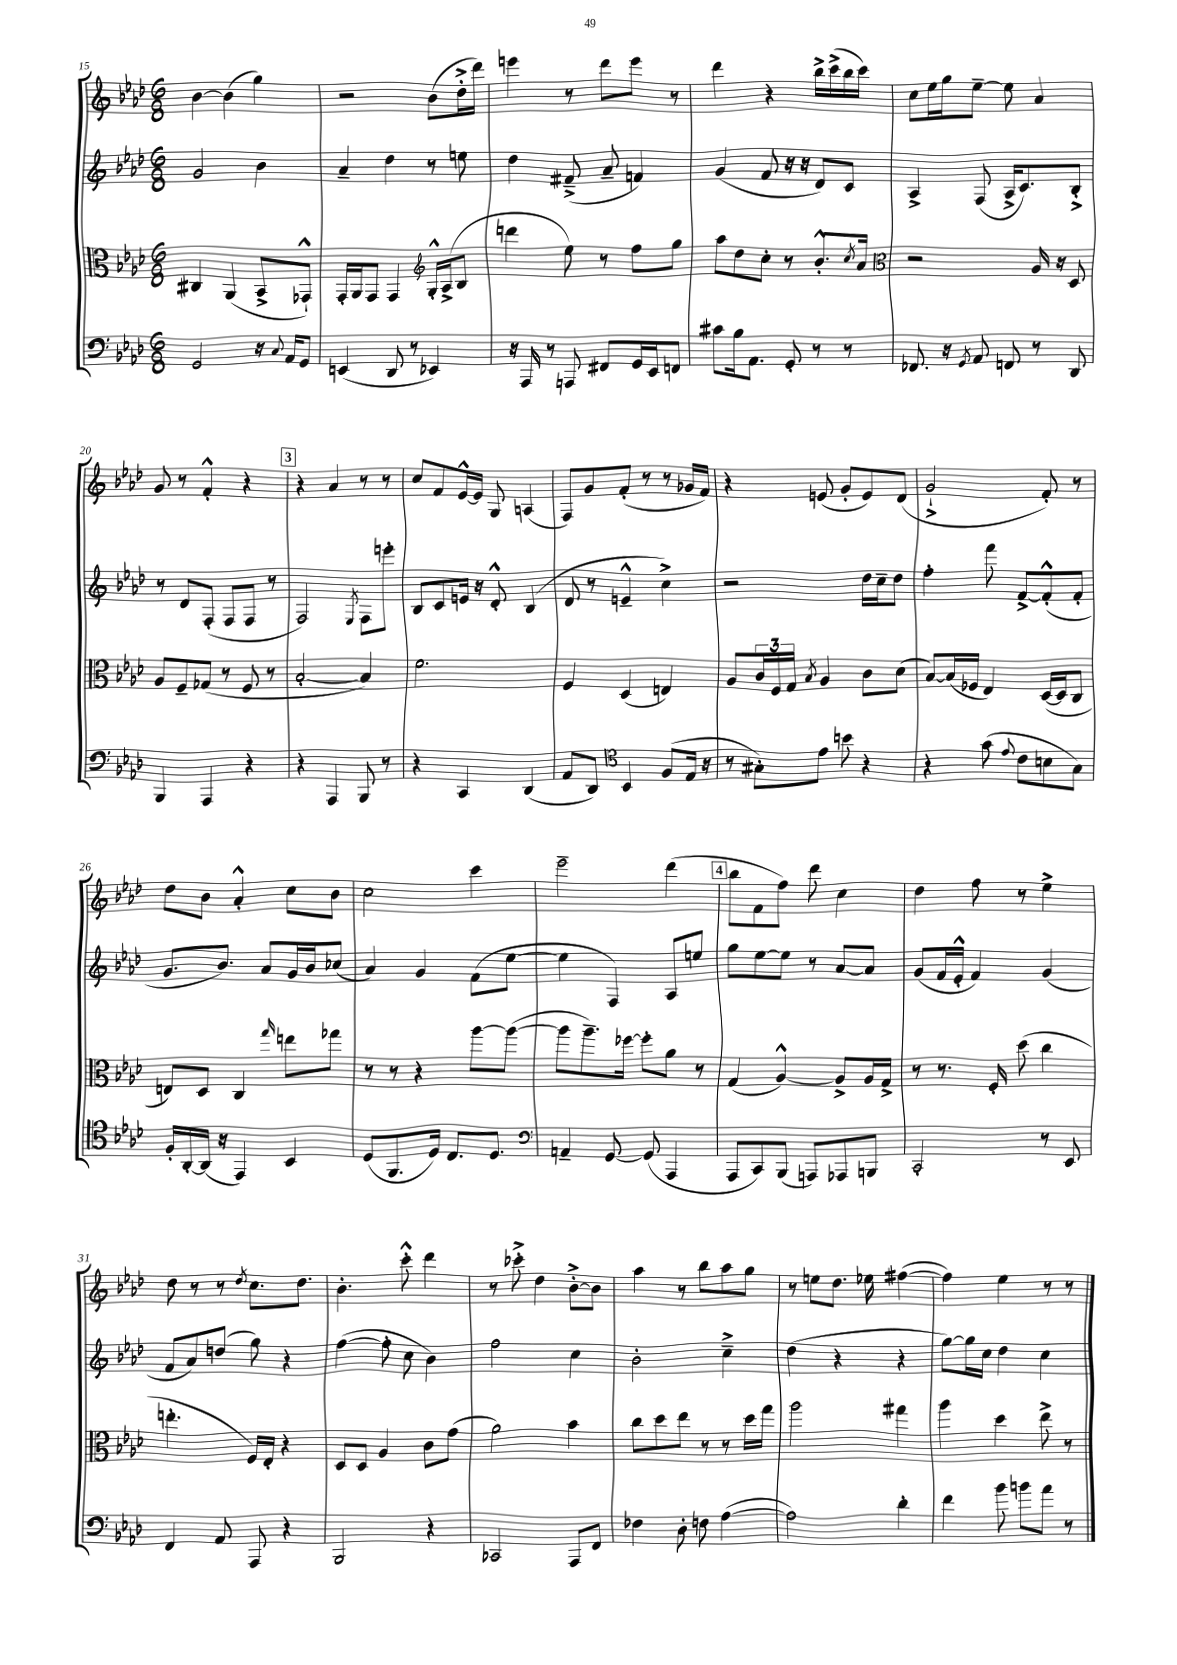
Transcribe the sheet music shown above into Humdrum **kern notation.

**kern	**kern	**kern	**kern
*part4	*part3	*part2	*part1
*staff4	*staff3	*staff2	*staff1
*clefF4	*clefC3	*clefG2	*clefG2
*k[b-e-a-d-]	*k[b-e-a-d-]	*k[b-e-a-d-]	*k[b-e-a-d-]
*M6/8	*M6/8	*M6/8	*M6/8
=15	=15	=15	=15
2GG/	4C#X/	2g/	[4b-\
.	(4AA-/	.	(4b-\]
16r	8BB-^/L	4b-\	4gg\)
8qqC/	.	.	.
16AA-/KL	.	.	.
8GG/J	8GG-X`^^/J)	.	.
=16	=16	=16	=16
(4EEn/	16GG'/LL	4a-~/	2r
.	16AA-/J	.	.
.	8GG/J	.	.
8DD-/	4GG/	4dd-\	.
8r	.	.	.
*	*clefG2	*	*
4EE-X/)	16G'^^/LL	8r	(8b-\L
.	(16A-^/J	.	.
.	8B-/J	8een\	16dd-'^\L
.	.	.	16ddd-\JJ)
=17	=17	=17	=17
16r	4dddn\	4dd-\	4eeen\
16AAA-/	.	.	.
8r	.	.	.
8AAAn/	8ee-\)	(8f#X~^/	8r
8FF#X/L	8r	8a-~/	8ddd-\L
16GG/L	8ff\L	4fn/)	8eee\J
16EE-/J	.	.	.
8FFn/J	8gg\J	.	8r
=18	=18	=18	=18
8c#X\L	8aa-\L	(4g/	4ddd-\
16B-\k	8dd-\	.	.
8.AA-\J	.	.	.
.	8cc'\J	8f/	4r
8GG'/	8r	16r	.
.	.	16r	.
8r	8.b-'^^/L	8d-/L)	16bb-^\LL
.	.	.	(16ccc^\
8r	.	8c/J	16bb-\
.	8qcc/	.	.
.	16a-/Jk	.	16ccc\JJ)
=19	=19	=19	=19
*	*clefC3	*	*
8.FF-X/	2r	4A-^/	8cc\L
.	.	.	16ee-\L
16r	.	.	16gg\J
8qGG/	.	.	.
8AA-/	.	(8F/	[8ee-~\J
8FFn/	.	16A-^/KL	8ee-\]
.	.	8.c/)	.
8r	16A-/	.	4a-/
.	16r	.	.
8DD-/	8D-/	8B-'^/J	.
!!LO:LB:g=z
=20	=20	=20	=20
4BBB-/	8A-/L	8r	8g/
.	8F~/	8d-/L	8r
4AAA-/	(8G-X/J	(8F'/J	4f'^^/
.	8r	8F/L	.
4r	8F/	8F/J	4r
.	8r	8r	.
!!LO:REH:place=s1:t=3
=21	=21	=21	=21
4r	[2B-'/	2F/)	4r
4AAA-/	.	.	4a-/
.	.	8qE-/	.
8BBB-/	4B-/])	8F\L	8r
8r	.	8eeen'\J	8r
=22	=22	=22	=22
4r	2.f\	8B-/L	8cc/L
.	.	8c/	8f/
4CC/	.	16en/Jk	[16e-^^/L
.	.	16r	16e-/JJ]
.	.	8d-'^^/	8G/
(4DD-/	.	(4B-/	(4An/
=23	=23	=23	=23
8AA-/L	4F/	8d-/	8F/L)
8DD-/J)	.	8r	8g/
*clefC4	*	*	*
4BB-/	(4D-/	4en~^^/	(8f'/J
.	.	.	8r
(8F/L	4En/)	4cc^\)	8r
16E-/Jk	.	.	16g-X/LL
16r	.	.	16f/JJ)
=24	=24	=24	=24
8r	8A-/L	2r	4r
8G#X'\L)	24c/L	.	.
.	24F/	.	.
.	24G/JJ	.	.
.	8qB-/	.	.
8e-\J	4A-/	.	(8en/
8bn\	.	.	8g'/L
4r	8c\L	16dd-\LL	8e/)
.	.	16cc~\J	.
.	(8d-\J	8dd-\J	(8d-/J
=25	=25	=25	=25
4r	[8B-/L)	4ff'\	2g`^/
.	(16B-/L]	.	.
.	16F-X/JJ	.	.
(8g\	4E-/)	8fff\	.
8qqe-/	.	.	.
8c\L	.	[8f^/L	.
8Bn\	([16D-/LL	(8f'^^/]	8f'/)
.	16D-/J]	.	.
8G\J)	8C/J	8f'/J	8r
!!LO:LB:g=z
=26	=26	=26	=26
16F'/LL	8En/L)	8.g/L	8dd-\L
[16AA-'/	.	.	.
(16AA-/JJ]	8D-/J	.	8b-\J
16r	.	8.b-/J)	.
4EE-/)	4C/	.	4a-'^^/
.	.	8a-/L	.
.	16qqgg/	.	.
4BB-/	8een\L	16g/L	8cc\L
.	.	16b-/J	.
.	8gg-X\J	(8cc-X/J	8b-\J
=27	=27	=27	=27
(8D-/L	8r	4a-/)	2cc\
8.FF/	8r	.	.
.	4r	4g/	.
16D-/Jk)	.	.	.
8.C/L	.	.	.
.	[8aa-\L	(8f\L	4ccc\
8.D-/J	.	.	.
.	(8aa-\J_	[8ee-\J	.
=28	=28	=28	=28
*clefF4	*	*	*
4AAn~/	8aa-\L]	4ee-\]	2eee-~\
.	8.aa-~\)	.	.
[8GG/	.	4F/)	.
.	[16ff-X\Jk	.	.
(8GG/]	8ff-'\L]	.	.
4AAA-/	8a-\J	8A-/L	(4ddd-\
.	8r	8een/J	.
!!LO:REH:place=s1:t=4
=29	=29	=29	=29
8AAA-/L	(4G/	8gg\L	8bb-\L
8CC/)	.	[8ee-\	8f\
(8BBB-/J	[4A-^^/)	8ee-\J]	8ff\J)
8AAAn/L)	.	8r	8ddd-\
8AAA-X/	8A-^/L]	[8a-/L	4cc\
8BBBn/J	16A-/L	8a-/J]	.
.	16G^/JJ	.	.
=30	=30	=30	=30
2CC'/	8r	(8g/L	4dd-\
.	8.r	16f/L	.
.	.	16e-'^^/JJ	.
.	.	4f/)	8ff\
.	16F'/	.	.
.	(8dd-\	.	8r
8r	4cc\	(4g/	4ee-^\
8EE-/	.	.	.
!!LO:LB:g=z
=31	=31	=31	=31
4FF/	4.een'\	8f/L	8dd-\
.	.	8a-/)	8r
8AA-/	.	(8ddn/J	8r
.	.	.	8qdd-/
8AAA-/	16F/LL)	8gg\)	8.cc\L
.	16E-'/JJ	.	.
4r	4r	4r	.
.	.	.	8.dd-\J
=32	=32	=32	=32
2BBB-/	8D-/L	([4ff\	4.b-'\
.	8D-/J	.	.
.	4A-/	8ff'\]	.
.	.	8cc\	8ccc'^^\
4r	8c\L	4b-\)	4ddd-\
.	(8g\J	.	.
=33	=33	=33	=33
2CC-X/	2a-\)	2ff\	8r
.	.	.	8ccc-X'^\
.	.	.	4dd-\
8AAA-/L	4b-\	4cc\	[8b-'^\L
8FF/J	.	.	8b-\J]
=34	=34	=34	=34
4F-X\	8cc\L	2b-'\	4aa-\
.	8dd-\	.	.
8D-'\	8ee-\J	.	8r
8Fn\	8r	.	8bb-\L
([4A-\	8r	4cc~^\	8aa-\
.	16dd-\LL	.	8gg\J
.	16gg\JJ	.	.
=35	=35	=35	=35
2A-\])	2aa-\	(4dd-\	8r
.	.	.	8een\L
.	.	4r	8.dd-\J
.	.	.	16ee-X\
4d-'\	4gg#X\	4r	([4ff#X\
=36	=36	=36	=36
4f\	4aa-\	[8gg\L)	4ff#\])
.	.	16gg\L]	.
.	.	16cc\JJ	.
8b-\	4dd-\	4dd-\	4ee-\
8bn\L	.	.	.
8a-\J	8ee-^\	4cc\	8r
8r	8r	.	8r
==	==	==	==
*-	*-	*-	*-
